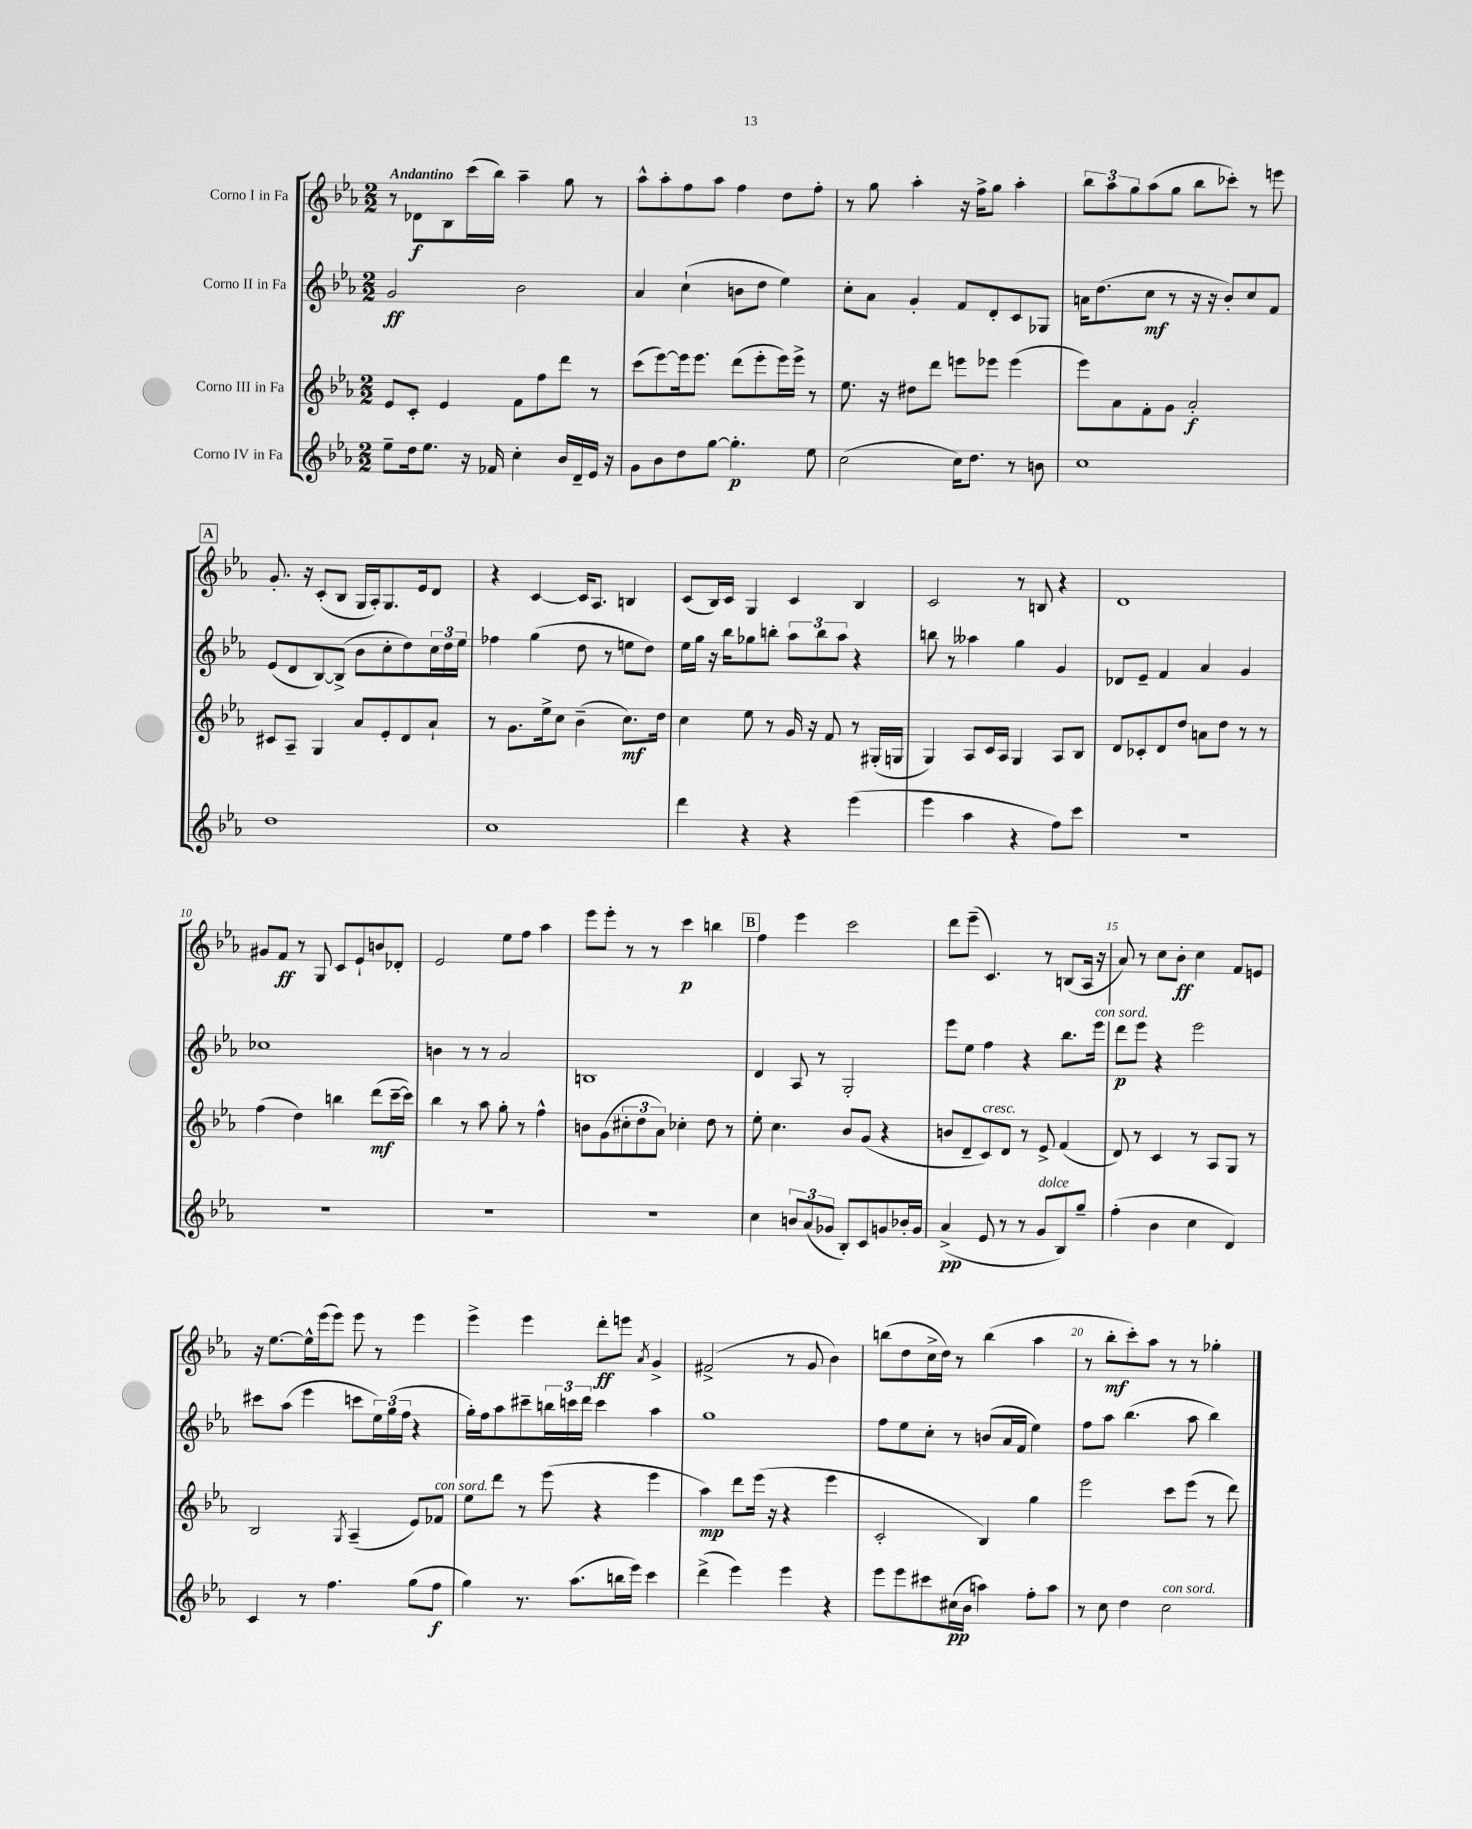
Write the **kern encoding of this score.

**kern	**kern	**kern	**kern
*staff4	*staff3	*staff2	*staff1
*clefG2	*clefG2	*clefG2	*clefG2
*k[b-e-a-]	*k[b-e-a-]	*k[b-e-a-]	*k[b-e-a-]
*M2/2	*M2/2	*M2/2	*M2/2
8ee-~	8e-	2g	8r
16dd	8c'	.	8d-
8.ee-	.	.	.
.	4e-	.	8B-
16r	.	.	(16ccc
16f-	.	.	16bb-)
4cc'	8f	2b-	4aa-~
.	8ff	.	.
16b-	8ddd	.	8gg
16d~	.	.	.
16e-	8r	.	8r
16r	.	.	.
=	=	=	=
8g	(8ccc	4a-	8aa-^^
8b-	[8eee-)	.	8aa-'
8dd	16eee-]	(4cc`	8ff
.	8.eee-	.	.
[8gg	.	.	8aa-
4.gg']	(8ddd	8b	4ff
.	8eee-'	8dd	.
.	16eee-)	4ee-)	8dd
.	16eee-^	.	.
8ee-	8r	.	8ff'
=	=	=	=
(2cc	8.ee-	8cc'	8r
.	.	8a-	8gg
.	16r	.	.
.	8dd#	4g'	4aa-'
.	8ddd	.	.
16cc)	8eee	8f	16r
8.dd	.	.	16ff^
.	8eee-	8d'	8gg
8r	(4eee-	8c	4aa-'
8b	.	8G-	.
=	=	=	=
1cc	8eee-)	16a	12bb-
.	.	(8.dd	.
.	.	.	12aa-
.	8a-	.	.
.	.	.	12gg
.	8f'	8cc	(8aa-
.	8g	8r	8gg
.	2a-'	16r	8bb-
.	.	16r	.
.	.	8b-')	8ccc-')
.	.	8cc	8r
.	.	8f	8eee
=	=	=	=
1dd	8c#	(8e-	8.g'
.	8A-~	8d	.
.	.	.	16r
.	4G	[8B-)	(8c'
.	.	(8B-^]	8B-
.	8a-	8b-	16G
.	.	.	16A-')
.	8e-'	8cc'	8.G
.	8d	8dd)	.
.	.	.	16e-
.	8a-`	24cc	8d
.	.	24dd	.
.	.	24ee-	.
=	=	=	=
1cc	8r	4ff-	4r
.	8.g	.	.
.	.	(4gg	[4c
.	16ee-^	.	.
.	8cc	.	.
.	(4b-~	8dd	16c]
.	.	.	8.A-
.	.	8r	.
.	8.cc)	8ee	4B
.	.	8dd)	.
.	16dd	.	.
=	=	=	=
4ddd	4cc	16ee-	(8c
.	.	16gg	.
.	.	16r	16B-)
.	.	16bb-	16c
4r	8ee-	8gg-	4G
.	8r	8bb'	.
4r	16g	12aa-	4c
.	16r	.	.
.	.	12bb	.
.	8f	.	.
.	.	12aa-	.
(4eee-	8r	4r	4B-
.	(16G#'	.	.
.	16G	.	.
=	=	=	=
4eee-	4G)	8bb	2c
.	.	8r	.
4aa-	8A-	4aa--	.
.	16c	.	.
.	16A-	.	.
4r	4G	4gg	8r
.	.	.	8B
8ff)	8A-	4g	4r
8ccc	8B-	.	.
=	=	=	=
1r	8d	8d-	1d
.	8c-'	8e-~	.
.	8d	4f	.
.	8dd	.	.
.	8a	4a-	.
.	8dd	.	.
.	8r	4g	.
.	8r	.	.
=	=	=	=
1r	(4ff	1cc-	8g#
.	.	.	8f
.	4dd)	.	8r
.	.	.	8G
.	4bb	.	8c
.	.	.	8e-`
.	(8ddd	.	8b
.	[16ccc~	.	8d-'
.	16ccc])	.	.
=	=	=	=
1r	4bb-	4b	2e-
.	8r	8r	.
.	8aa-	8r	.
.	8gg'	2a-	8ee-
.	8r	.	8ff
.	4ff^^	.	4aa-
=	=	=	=
1r	8b	1B	8eee-
.	(8g	.	8eee-'
.	12cc#'	.	8r
.	12dd	.	.
.	.	.	8r
.	12a-)	.	.
.	4cc-'	.	4ccc
.	8dd	.	4bb
.	8r	.	.
=	=	=	=
4cc	8ee-'	4d	4ff
.	4.cc	.	.
12b	.	8A-	4eee-
(12a-	.	.	.
.	.	8r	.
12g-	.	.	.
8B-')	8b-	2G'	2ccc
8c	(8g	.	.
8g	4r	.	.
16b-'	.	.	.
16g	.	.	.
=	=	=	=
(4a-^	8b	8eee-	8ddd
.	8d~	8ee-	(8eee-~
8e-	8c)	4ff	4.c)
8r	8d	.	.
8r	8r	4r	.
8g	8e-^	.	8r
8B-)	(4f	8.bb-	(8B
8gg~	.	.	16A-
.	.	16eee-	16r
=	=	=	=
(4ff'	8d)	8ddd	8a-)
.	8r	8eee-	8r
4b-	4c	4r	8cc
.	.	.	8b-'
4cc	8r	2eee-	4cc
.	8A-	.	.
4d)	8G	.	8f
.	8r	.	8e
=	=	=	=
4c	2B-	8ccc#	16r
.	.	.	[8.ee-
.	.	(8aa-	.
8r	.	4eee-	16ee-^^]
.	.	.	(16eee-
4.ff	.	.	8eee-)
.	8qG	.	.
.	(4A-~	8ccc	8eee-
.	.	24ee-)	8r
.	.	(24gg	.
.	.	24ff	.
(8gg	8e-)	4r	4eee-
8ff	8f-	.	.
=	=	=	=
4gg)	8ee-	16gg')	4eee-^
.	.	16ff	.
.	8ddd	8aa-	.
8.r	8r	8ccc#~	4eee-
.	(8eee-	24bb	.
.	.	24ccc	.
(8.aa-	.	.	.
.	.	24ddd	.
.	4r	4ccc	8ddd'
16bb	.	.	8eee
16eee-)	.	.	.
.	.	.	8qa-
4ccc	4eee-	4aa-	4g^
=	=	=	=
(4ddd^	4aa-)	1gg	(2f#^
4eee-)	8ddd	.	.
.	(16eee-	.	.
.	16r	.	.
4eee-	4r	.	8r
.	.	.	8g
4r	4eee-	.	4b-)
=	=	=	=
8eee-	2c'	8ff	(8bb
8eee-	.	8ee-	8dd
8ccc#	.	8cc'	16cc^
.	.	.	16dd)
(16cc#	.	8r	8r
16b-	.	.	.
4aa)	4B-)	(8b	(4bb
.	.	16a-	.
.	.	16f	.
8ff'	4gg	4ee-)	4aa-
8aa	.	.	.
=	=	=	=
8r	2eee-	8ff	8r
8cc	.	8aa-	8bb-'
4dd	.	(4.bb-	8ccc')
.	.	.	8aa-
2cc	8ccc	.	8r
.	(8eee-	8aa-	8r
.	8r	4bb-)	4gg-'
.	8ddd)	.	.
==	==	==	==
*-	*-	*-	*-
